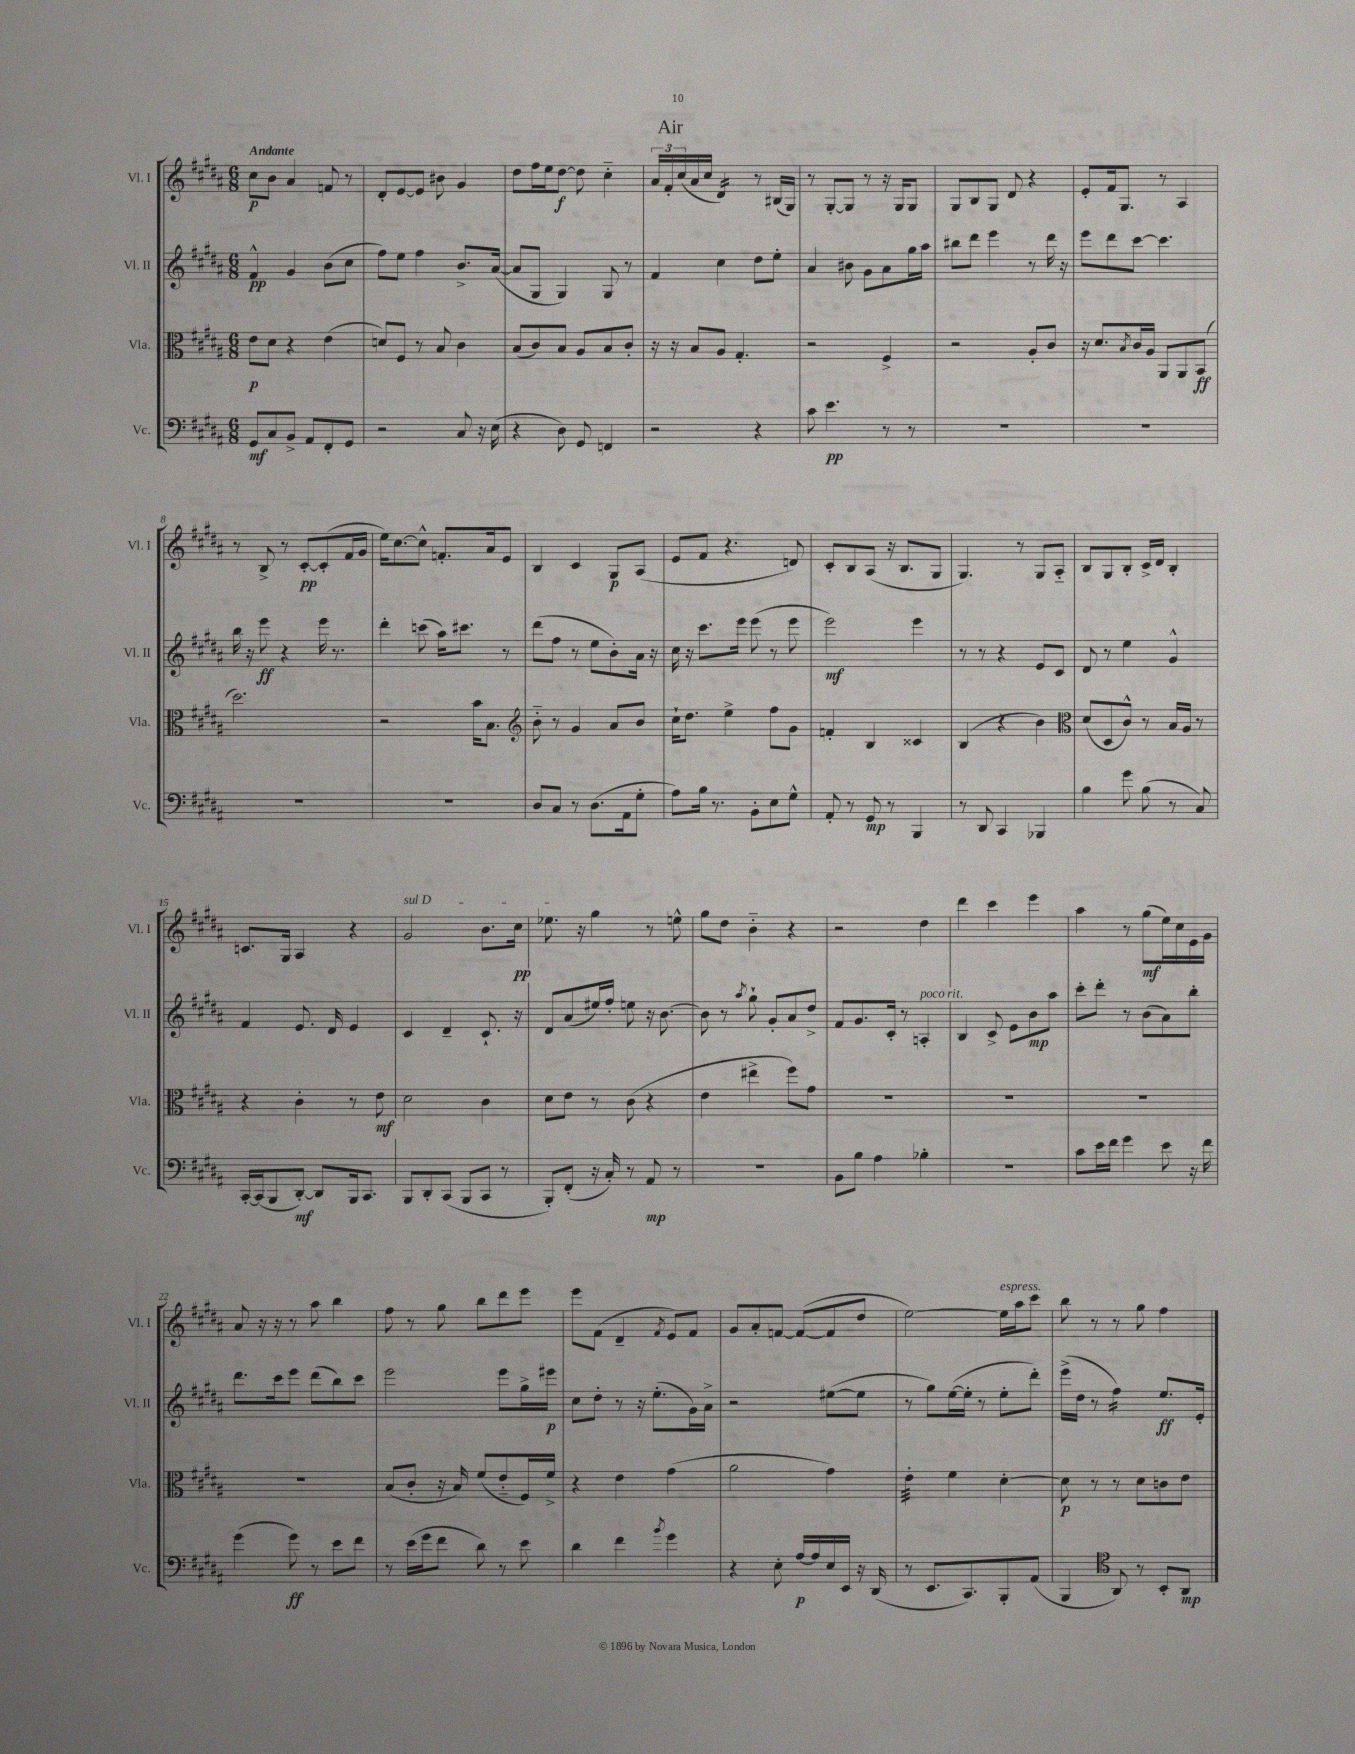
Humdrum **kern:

**kern	**kern	**kern	**kern
*staff4	*staff3	*staff2	*staff1
*clefF4	*clefC3	*clefG2	*clefG2
*k[f#c#g#d#a#]	*k[f#c#g#d#a#]	*k[f#c#g#d#a#]	*k[f#c#g#d#a#]
*M6/8	*M6/8	*M6/8	*M6/8
8GG#	8e	4f#^^	8cc#
8C#	8d#	.	8b
8BB^	4r	4g#	4a#
8AA#	.	.	.
8FF#'	(4e	(8b	8f
8GG#	.	8cc#	8r
=	=	=	=
2r	8d)	8ff#)	8d#'
.	8F#	8ee	[8e
.	8r	4ff#	8e]
.	8B	.	8b#
8C#	4c#	8.b^	4g#
16r	.	.	.
(16E	.	([16a#	.
=	=	=	=
4r	(8B	8a#]	8dd#
.	8c#)	8G#	16ff#
.	.	.	16ee
8D#)	8B	4G#)	[8dd#
8GG#	8A#	.	8dd#]
4FF	8B	8G#	4cc#'~
.	8c#'	8r	.
=	=	=	=
2r	16r	4f#	24a#
.	.	.	24f#'
.	16r	.	.
.	.	.	(24cc#
.	8B	.	16a#
.	.	.	16cc#
.	8A#	4cc#	4d#)
.	4.G#'	.	.
4r	.	8dd#	8r
.	.	8ee'	(16B#
.	.	.	16G#)
=	=	=	=
8c#	2r	4a#	8r
4.e	.	.	[8G#'
.	.	8b#	8G#]
.	.	8g#	8r
8r	4F#^	8a#	16r
.	.	.	16G#
8r	.	16gg#	8G#
.	.	16aa#	.
=	=	=	=
2.r	2r	8bb#	8G#
.	.	8ddd#	8B
.	.	4eee	8G#
.	.	.	8d#
.	8A#'	8r	4r
.	8c#	16ddd#	.
.	.	16r	.
=	=	=	=
2.r	16r	8eee	8e'
.	8.d#	.	.
.	.	8ddd#	16f#
.	.	.	8.G#
.	8qB	.	.
.	16c#	[8ccc#	.
.	16A#	.	.
.	8AA#	4.ccc#]	8r
.	8AA#	.	4A#
.	(8BB	.	.
=	=	=	=
2.r	2.dd#)	16bb	8r
.	.	16r	.
.	.	8eee	8B^
.	.	4r	8r
.	.	.	[8c#'
.	.	16eee	(8c#']
.	.	8.r	.
.	.	.	16f#
.	.	.	16g#
=	=	=	=
2.r	2r	4ddd#'	16ee)
.	.	.	[8.cc#
.	.	(8ccc	8cc#^^]
.	.	16aa#)	8.f'
.	.	8.ccc#	.
.	16b	.	.
.	8.B	.	16a#
.	.	8r	8e
=	=	=	=
*	*clefG2	*	*
8D#	8b'~	(8ddd#	4B
8C#	8r	8ff#	.
8r	4g#	8r	4c#
(8.D#	.	8ee	.
.	8a#	8b')	8G#
16AA#	.	.	.
8G#'	8b	16a#	(8A#
.	.	16r	.
=	=	=	=
8A#)	16cc#`	16cc#	8e
.	8.dd#	16r	.
16B	.	8.ccc#	8f#
8.r	.	.	.
.	4ee^	.	4.r
.	.	16eee	.
8BB'	.	(8eee	.
8E	8ff#	8r	.
8G#^^	8g#	8eee	8d)
=	=	=	=
8AA#'	4f'	2eee)	8c#'
8r	.	.	8B
8GG#	4B	.	(8A#
8r	.	.	16r
.	.	.	8.B
4BBB	4c##	4eee	.
.	.	.	8G#
=	=	=	=
8r	(4B	8r	4.G#)
8DD#	.	8r	.
4CC#	4r	4r	.
.	.	.	8r
4BBB-	4b)	8e	8G#
.	.	8c#	8A#'~
=	=	=	=
*	*clefC3	*	*
4B	(8d#	8d#	8B
.	8D#	8r	8G#
8g#	8c#^^)	4ee	8B'
(8B	8r	.	16c#^
.	.	.	16d#
8r	16B	4g#^^	4B'
.	16A#	.	.
8C#)	8r	.	.
=	=	=	=
[16CC#'	4r	4f#	8.c
(16CC#]	.	.	.
8BBB	.	.	.
.	.	.	16G#
[8DD#')	4c#'	8.e	4A#
8DD#]	.	.	.
.	.	16d#	.
16BBB	8r	4e	4r
8.CC#	.	.	.
.	8e	.	.
=	=	=	=
8BBB	2d#	4c#	2g#
8DD#'	.	.	.
(8CC#	.	4d#~	.
8BBB	.	.	.
8CC#	4c#	8.c#`	8.b
8r	.	.	.
.	.	16r	16cc#
=	=	=	=
8BBB')	8d#	8d#	8.ee-
(8FF#'	8e	(8a#	.
.	.	.	16r
16r	8r	16ee#)	4gg#
16C#')	.	16ff#'	.
8r	(8c#	8ee	.
8AA#	4r	16r	8r
.	.	[8.b	.
8r	.	.	8ee^^
=	=	=	=
2.r	4e	8b]	8gg#
.	.	8r	8dd#
.	.	8qaa#	.
.	4ee#^	8gg#`	4b'~
.	.	8g#'	.
.	8ff#)	8a#	4r
.	8g#	8dd#^	.
=	=	=	=
8BB	2.r	8f#	2r
8B	.	8.g#	.
4A#	.	.	.
.	.	16c#'	.
.	.	8r	.
4B-'	.	4A'	4dd#
=	=	=	=
2.r	2.r	4B	4ddd#
.	.	8c#^	4ccc#
.	.	8e	.
.	.	8b	4eee
.	.	8aa#	.
=	=	=	=
8c#	2.r	8ccc#'	4aa#
16e	.	8ddd#'	.
16f#	.	.	.
4g#	.	8r	8r
.	.	(8b	(8gg#
8e	.	8a#)	16ee)
.	.	.	16cc#
16r	.	8bb'	16e
16f#	.	.	16g#
=	=	=	=
(4g#	2.r	8.ddd#	8a#
.	.	.	16r
.	.	16ccc#	16r
8g#)	.	8eee	8r
8r	.	(8ddd#	8aa#
8e	.	8bb)	4bb
8f#	.	8ccc#	.
=	=	=	=
8r	(8B	2eee	8ff#
(16e	8c#'	.	8r
16g#	.	.	.
8f#	16r	.	8gg#
.	16B)	.	.
8d#)	(8f#	.	8bb
8r	8e'~	8eee	8ddd#
8e	16F#)	16gg#^	8eee
.	16f#^	16eee#	.
=	=	=	=
4d#	4r	8cc#	8eee
.	.	8dd#'	(8f#
4f#	4e	8r	4d#~
.	.	16r	.
.	.	(8.ee'	.
8qb	.	.	8qf#
4g#	(4g#	.	8e)
.	.	16g#)	8f#
.	.	16a#^	.
=	=	=	=
4r	2a#	2r	8g#
.	.	.	8a#'
8E'	.	.	[8f
[16A#	.	.	(8f_
16A#]	.	.	.
16E	4g#)	([8ee#	8f]
16EE	.	.	.
16r	.	8ee#]	8dd#
(16DD#	.	.	.
=	=	=	=
8r	4e'	8r	[2ee)
8.EE	.	8gg#)	.
.	4f#	([16ee	.
8.CC#)	.	16ee']	.
.	.	8r	.
8BBB'	[4d#'	8ee'	16ee]
.	.	.	16aa#
(8AA#	.	8ddd#')	8ccc#
=	=	=	=
4BBB	8d#]	(16eee^	8bb
.	.	16dd#	.
.	8r	8r	8r
*clefC4	*	*	*
8AA#)	8r	4ff#)	8r
8r	8d#	.	8gg#
8BB'	8c	8.ee	4ff#
8AA#	8e	.	.
.	.	16e'	.
==	==	==	==
*-	*-	*-	*-
